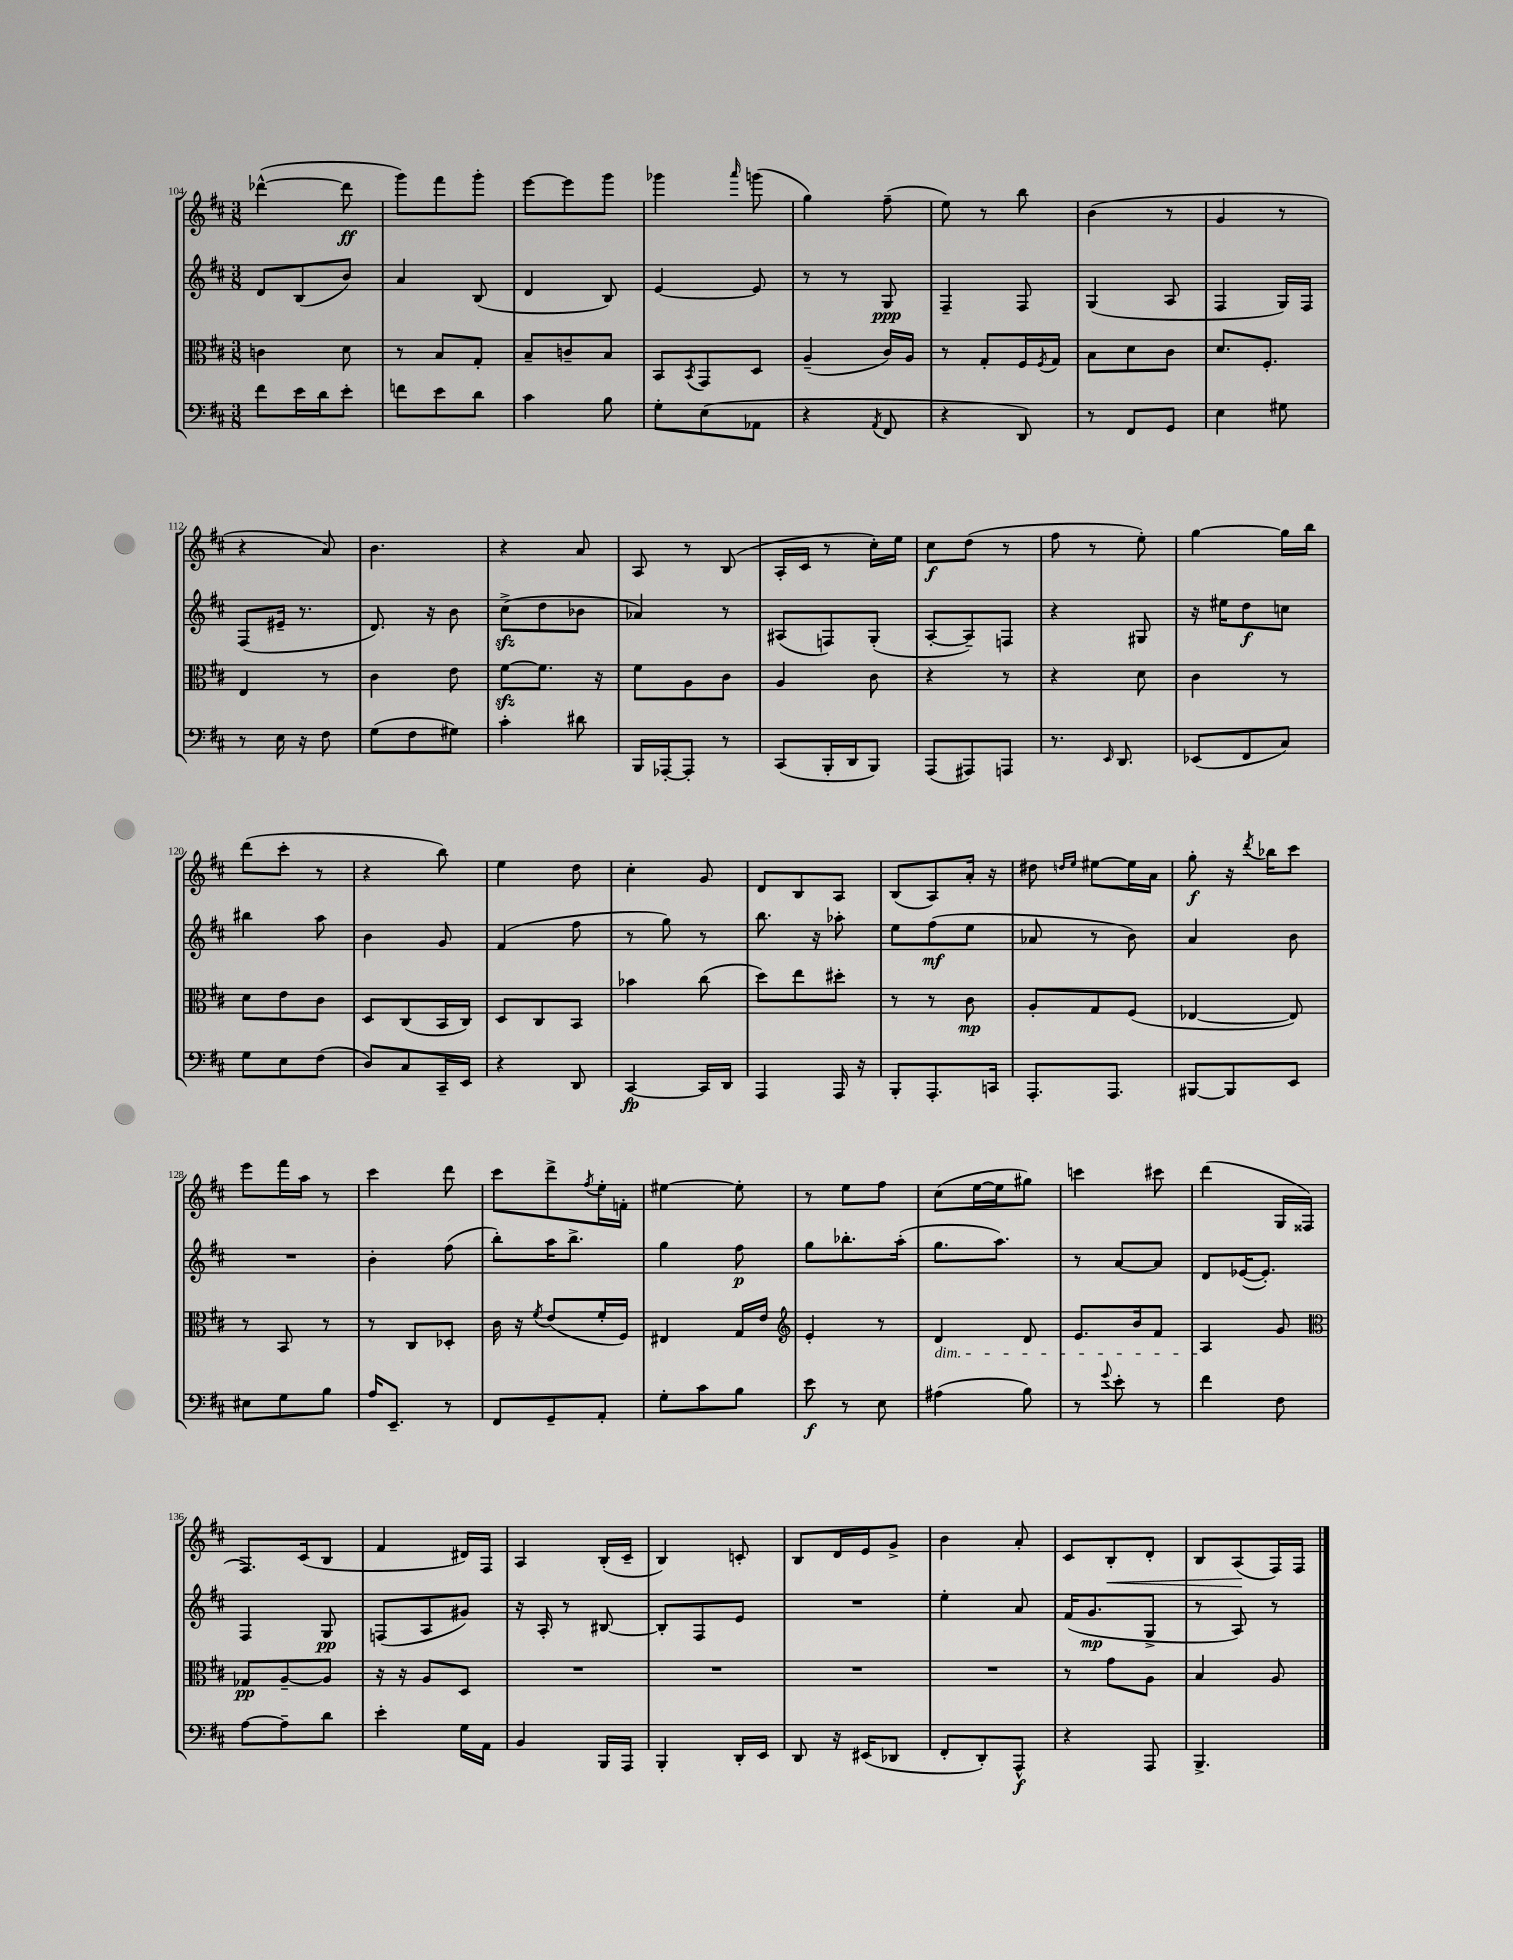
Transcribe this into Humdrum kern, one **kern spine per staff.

**kern	**dynam	**kern	**dynam	**kern	**dynam	**kern	**dynam
*part4	*part4	*part3	*part3	*part2	*part2	*part1	*part1
*staff4	*staff4	*staff3	*staff3	*staff2	*staff2	*staff1	*staff1
*clefF4	*	*clefC3	*	*clefG2	*	*clefG2	*
*k[f#c#]	*	*k[f#c#]	*	*k[f#c#]	*	*k[f#c#]	*
*M3/8	*	*M3/8	*	*M3/8	*	*M3/8	*
=104	=104	=104	=104	=104	=104	=104	=104
8f#\L	.	4cn\	.	8d/L	.	([4ddd-X^^\	.
16e\L	.	.	.	(8B/	.	.	.
16d\J	.	.	.	.	.	.	.
8e'\J	.	8d\	.	8b/J)	.	8ddd-\]	ff
=105	=105	=105	=105	=105	=105	=105	=105
8fn\L	.	8r	.	4a/	.	8ggg\L)	.
8e\	.	8B/L	.	.	.	8fff#\	.
8d\J	.	8G'/J	.	(8B/	.	8ggg'\J	.
=106	=106	=106	=106	=106	=106	=106	=106
4c#\	.	8B~/L	.	4d/	.	[8eee\L	.
.	.	8cn~/	.	.	.	8eee\]	.
8B\	.	8B/J	.	8B/)	.	8ggg\J	.
=107	=107	=107	=107	=107	=107	=107	=107
8G'\L	.	8BB/L	.	[4e/	.	4ggg-X\	.
.	.	8qBB/	.	.	.	.	.
(8E\	.	8GG/	.	.	.	.	.
.	.	.	.	.	.	16qqaaa/	.
8AA-X\J	.	8D/J	.	8e/]	.	(8gggn\	.
=108	=108	=108	=108	=108	=108	=108	=108
4r	.	(4A~/	.	8r	.	4gg\)	.
.	.	.	.	8r	.	.	.
8qAA/	.	.	.	.	.	.	.
8FF#/	.	16c#/LL)	.	8G/	ppp	(8ff#~\	.
.	.	16A/JJ	.	.	.	.	.
=109	=109	=109	=109	=109	=109	=109	=109
4r	.	8r	.	4F#~/	.	8ee\)	.
.	.	8G'/L	.	.	.	8r	.
8DD/)	.	16F#/L	.	8F#/	.	8bb\	.
.	.	8qF#/	.	.	.	.	.
.	.	16G/JJ	.	.	.	.	.
=110	=110	=110	=110	=110	=110	=110	=110
8r	.	8B\L	.	(4G/	.	(4b\	.
8FF#/L	.	8d\	.	.	.	.	.
8GG/J	.	8c#\J	.	8A/	.	8r	.
=111	=111	=111	=111	=111	=111	=111	=111
4E\	.	8.d/L	.	4F#/	.	4g/	.
.	.	8.F#'/J	.	.	.	.	.
8G#X\	.	.	.	16G/LL)	.	8r	.
.	.	.	.	16F#/JJ	.	.	.
!!LO:LB:g=z
=112	=112	=112	=112	=112	=112	=112	=112
8r	.	4E/	.	(8F#/L	.	4r	.
16E\	.	.	.	16e#X~/Jk	.	.	.
16r	.	.	.	8.r	.	.	.
8F#\	.	8r	.	.	.	8a/)	.
=113	=113	=113	=113	=113	=113	=113	=113
(8G\L	.	4c#\	.	8.d/)	.	4.b\	.
8F#\	.	.	.	.	.	.	.
.	.	.	.	16r	.	.	.
8G#X\J)	.	8e\	.	8b\	.	.	.
=114	=114	=114	=114	=114	=114	=114	=114
4c#'\	.	[8f#zz\L	.	(8cc#zz^\L	.	4r	.
.	.	8.f#\J]	.	8dd\	.	.	.
8d#X\	.	.	.	8b-X\J	.	8a/	.
.	.	16r	.	.	.	.	.
=115	=115	=115	=115	=115	=115	=115	=115
16BBB/LL	.	8f#\L	.	4a-X/)	.	8A/	.
[16AAA-X'/J	.	.	.	.	.	.	.
8AAA-'/J]	.	8A\	.	.	.	8r	.
8r	.	8c#\J	.	8r	.	(8B/	.
=116	=116	=116	=116	=116	=116	=116	=116
(8CC#/L	.	4A/	.	(8A#X/L	.	16A'/LL	.
.	.	.	.	.	.	16c#/JJ	.
16BBB'/L	.	.	.	8Fn/)	.	8r	.
16DD/J	.	.	.	.	.	.	.
8BBB/J)	.	8c#\	.	(8G'/J	.	16cc#'\LL)	.
.	.	.	.	.	.	16ee\JJ	.
=117	=117	=117	=117	=117	=117	=117	=117
(8AAA/L	.	4r	.	[8A'/L	.	8cc#\L	f
8AAA#X/)	.	.	.	8A~/])	.	(8dd\J	.
8AAAn/J	.	8r	.	8Fn/J	.	8r	.
=118	=118	=118	=118	=118	=118	=118	=118
8.r	.	4r	.	4r	.	8ff#\	.
.	.	.	.	.	.	8r	.
16qqEE/	.	.	.	.	.	.	.
8.DD/	.	.	.	.	.	.	.
.	.	8d\	.	8G#X/	.	8ee'\)	.
=119	=119	=119	=119	=119	=119	=119	=119
(8EE-X/L	.	4c#\	.	16r	.	[4gg\	.
.	.	.	.	16ee#X\KL	.	.	.
8FF#/	.	.	.	8dd\	f	.	.
8C#/J)	.	8r	.	8ccn\J	.	16gg\LL]	.
.	.	.	.	.	.	16bb\JJ	.
!!LO:LB:g=z
=120	=120	=120	=120	=120	=120	=120	=120
8G\L	.	8d\L	.	4bb#X\	.	(8ddd\L	.
8E\	.	8e\	.	.	.	8ccc#'\J	.
(8F#\J	.	8c#\J	.	8aa\	.	8r	.
=121	=121	=121	=121	=121	=121	=121	=121
8D/L)	.	8D/L	.	4b\	.	4r	.
8C#/	.	(8C#/	.	.	.	.	.
16CC#~/L	.	16BB/L	.	8g/	.	8bb\)	.
16EE/JJ	.	16C#/JJ)	.	.	.	.	.
=122	=122	=122	=122	=122	=122	=122	=122
4r	.	8D/L	.	(4f#/	.	4ee\	.
.	.	8C#/	.	.	.	.	.
8DD/	.	8BB/J	.	8ff#\	.	8dd\	.
=123	=123	=123	=123	=123	=123	=123	=123
[4CC#/	fp	4b-X\	.	8r	.	4cc#'\	.
.	.	.	.	8gg\)	.	.	.
16CC#/LL]	.	(8cc#\	.	8r	.	8g/	.
16DD/JJ	.	.	.	.	.	.	.
=124	=124	=124	=124	=124	=124	=124	=124
4AAA/	.	8dd\L)	.	8.bb\	.	8d/L	.
.	.	8ee\	.	.	.	8B/	.
.	.	.	.	16r	.	.	.
16AAA/	.	8dd#X'\J	.	8aa-X'\	.	8A/J	.
16r	.	.	.	.	.	.	.
=125	=125	=125	=125	=125	=125	=125	=125
8BBB'/L	.	8r	.	8ee\L	.	(8B/L	.
8.AAA'/	.	8r	.	(8ff#\	mf	8A/)	.
.	.	8c#\	mp	8ee\J	.	16a'/Jk	.
16CCn/Jk	.	.	.	.	.	16r	.
=126	=126	=126	=126	=126	=126	=126	=126
8.AAA'/L	.	8A'/L	.	8a-X/	.	8dd#X\	.
.	.	.	.	.	.	16qqddn/LL	.
.	.	.	.	.	.	16qqee/JJ	.
.	.	8G/	.	8r	.	[8ee#X\L	.
8.AAA/J	.	.	.	.	.	.	.
.	.	(8F#/J	.	8b\)	.	16ee#\L]	.
.	.	.	.	.	.	16a\JJ	.
=127	=127	=127	=127	=127	=127	=127	=127
[8BBB#X/L	.	[4E-X/	.	4a/	.	8gg'\	f
8BBB#/]	.	.	.	.	.	16r	.
.	.	.	.	.	.	8qddd/	.
.	.	.	.	.	.	16bb-X\KL	.
8EE/J	.	8E-/])	.	8b\	.	8ccc#\J	.
!!LO:LB:g=z
=128	=128	=128	=128	=128	=128	=128	=128
8E#X\L	.	8r	.	4.r	.	8eee\L	.
8G\	.	8BB/	.	.	.	16fff#\L	.
.	.	.	.	.	.	16aa\JJ	.
8B\J	.	8r	.	.	.	8r	.
=129	=129	=129	=129	=129	=129	=129	=129
16A/KL	.	8r	.	4b'\	.	4ccc#\	.
8.EE~/J	.	.	.	.	.	.	.
.	.	8C#/L	.	.	.	.	.
8r	.	8D-X'/J	.	(8ff#\	.	8ddd\	.
=130	=130	=130	=130	=130	=130	=130	=130
8FF#/L	.	16c#\	.	8bb'\L)	.	8ccc#\L	.
.	.	16r	.	.	.	.	.
.	.	8qf#/	.	.	.	.	.
8GG~/	.	(8e/L	.	16aa\K	.	8ddd^\	.
.	.	.	.	8.bb^\J	.	.	.
.	.	.	.	.	.	8qff#/	.
8AA'/J	.	16f#'/L	.	.	.	16ee'\L	.
.	.	16F#/JJ)	.	.	.	16fn'\JJ	.
=131	=131	=131	=131	=131	=131	=131	=131
8G'\L	.	4E#X/	.	4gg\	.	[4ee#X\	.
8c#\	.	.	.	.	.	.	.
8B\J	.	16G/LL	.	8ff#\	p	8ee#'\]	.
.	.	16e/JJ	.	.	.	.	.
=132	=132	=132	=132	=132	=132	=132	=132
*	*	*clefG2	*	*	*	*	*
8e\	f	4e'/	.	8gg\L	.	8r	.
8r	.	.	.	8.bb-X'\	.	8ee\L	.
8E\	.	8r	.	.	.	8ff#\J	.
.	.	.	.	(16aa'\Jk	.	.	.
=133	=133	=133	=133	=133	=133	=133	=133
!	!	!LO:TX:b:i:t=dim.	!	!	!	!	!
(4A#X\	.	4d/	.	8.gg\L	.	(8cc#\L	.
.	.	.	.	.	.	[16ee\L	.
.	.	.	.	8.aa\J)	.	16ee\J]	.
8B\)	.	8d/	.	.	.	8gg#X\J)	.
=134	=134	=134	=134	=134	=134	=134	=134
8r	.	8.e/L	.	8r	.	4cccn\	.
8qqg/	.	.	.	.	.	.	.
8e'\	.	.	.	[8a/L	.	.	.
.	.	16b/k	.	.	.	.	.
8r	.	8f#/J	.	8a/J]	.	8ccc#X\	.
=135	=135	=135	=135	=135	=135	=135	=135
4f#\	.	4A/	.	8d/L	.	(4ddd\	.
.	.	.	.	([16e-X/K	.	.	.
.	.	.	.	8.e-'/J])	.	.	.
8F#\	.	8g/	.	.	.	16G/LL	.
.	.	.	.	.	.	16F##X/JJ	.
!!LO:LB:g=z
=136	=136	=136	=136	=136	=136	=136	=136
*	*	*clefC3	*	*	*	*	*
[8A\L	.	8G-X/L	pp	4F#/	.	8.F#/L)	.
8A~\]	.	[8A~/	.	.	.	.	.
.	.	.	.	.	.	(16c#/k	.
8d\J	.	8A/J]	.	8G/	pp	8B/J	.
=137	=137	=137	=137	=137	=137	=137	=137
4e'\	.	16r	.	(8Fn/L	.	4f#/	.
.	.	16r	.	.	.	.	.
.	.	8A/L	.	8A/	.	.	.
16G\LL	.	8D/J	.	8g#X/J)	.	16d#X/LL)	.
16AA\JJ	.	.	.	.	.	16F#/JJ	.
=138	=138	=138	=138	=138	=138	=138	=138
4BB/	.	4.r	.	16r	.	4A/	.
.	.	.	.	16A'/	.	.	.
.	.	.	.	8r	.	.	.
16BBB/LL	.	.	.	[8B#X/	.	(16B'/LL	.
16AAA/JJ	.	.	.	.	.	16c#~/JJ	.
=139	=139	=139	=139	=139	=139	=139	=139
4BBB'/	.	4.r	.	8B#'/L]	.	4B/)	.
.	.	.	.	8F#/	.	.	.
16DD'/LL	.	.	.	8e/J	.	8cn'/	.
16EE/JJ	.	.	.	.	.	.	.
=140	=140	=140	=140	=140	=140	=140	=140
8DD/	.	4.r	.	4.r	.	8B/L	.
16r	.	.	.	.	.	16d/L	.
(16EE#X/KL	.	.	.	.	.	16e/J	.
8DD-X/J	.	.	.	.	.	8g^/J	.
=141	=141	=141	=141	=141	=141	=141	=141
8FF#'/L	.	4.r	.	4ee'\	.	4b\	.
8DD'/)	.	.	.	.	.	.	.
8AAA^^/J	f	.	.	8a/	.	8a'/	.
=142	=142	=142	=142	=142	=142	=142	=142
4r	.	8r	.	(16f#/KL	.	8c#/L	.
.	.	.	.	8.g/	mp	.	.
!	!	!	!	!	!	!	!LO:HP:b
.	.	8g\L	.	.	.	8B'/	<
8AAA/	.	8A\J	.	8G^/J	.	8d'/J	.
=143	=143	=143	=143	=143	=143	=143	=143
4.BBB^/	.	4B/	.	8r	.	8B/L	.
.	.	.	.	8A/)	.	(8A/	.
.	.	8A/	.	8r	.	16F#/L)	[
.	.	.	.	.	.	16F#/JJ	.
==	==	==	==	==	==	==	==
*-	*-	*-	*-	*-	*-	*-	*-
